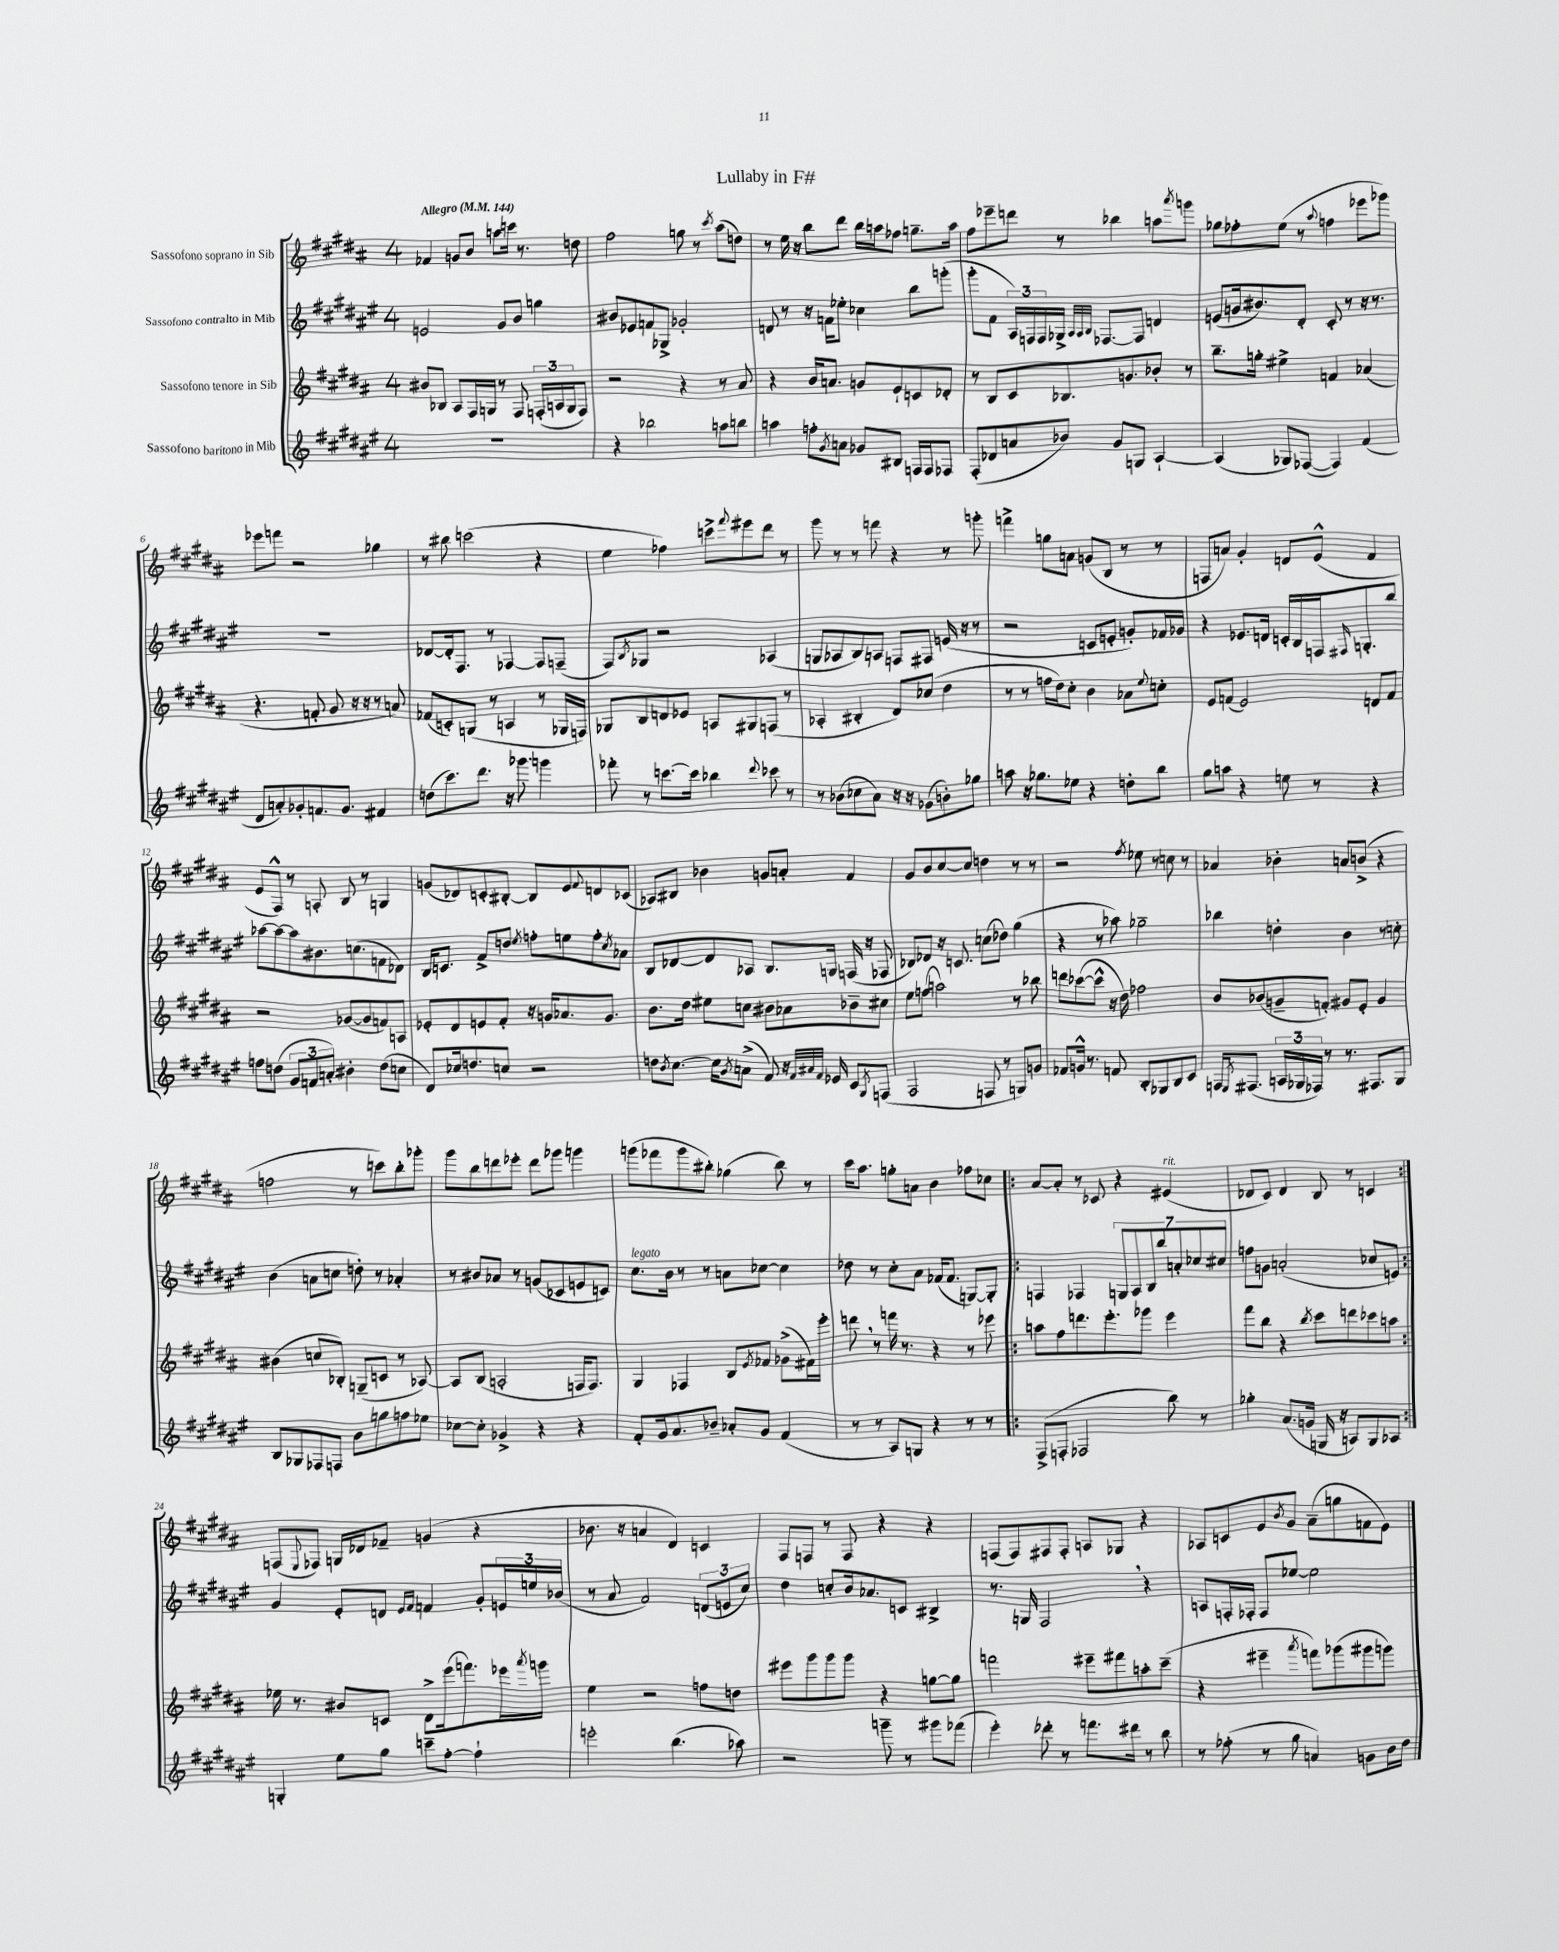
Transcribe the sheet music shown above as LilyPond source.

\header { title = "Lullaby in F#" }
<<
\new StaffGroup <<
\new Staff = "s0" \with { instrumentName = "Sassofono soprano in Sib" } {
    \clef treble \key b \major \once \override Staff.TimeSignature.style = #'single-digit \time 4/4 \tempo "Allegro" 4 = 144
    fes'4 g'8 b'8 a''8 c'''16 r8. d''8 |
    fis''2 g''8 r8 \acciaccatura { cis'''8 } ais''8( d''8) |
    r8 e''16 r16 b''8 dis'''8 b''16 a''16 fes''8 g''8.-- a''16 |
    fis''8 ees'''8-- d'''8 r8 bes''4 a''8 \acciaccatura { ais'''8 } g'''8 |
    ges''8 fes''8-. e''8( r8 \appoggiatura { ais''8 } f''4 ees'''8 ges'''8) |
    ees'''8 f'''8 r2 ges''4 |
    r8 bis''8 c'''2( r4 |
    e''4 fes''4) c'''8-> \appoggiatura { fis'''8 } eis'''8 dis'''8 r8 |
    gis'''8 r8 r8 f'''8 r4 r8 g'''8-. |
    f'''4-> g''8 a'8 g'8( b8 r8 r8 |
    f8 a'8) gis'4-. d'8 e'8-^( fis'4 |
    e'8 fis8-^) r8 a8-. b8 r8 g4 |
    g'8( des'8) c'8-. bis8~-. bis8 e'8 \appoggiatura { fis'8 } d'8 ces'8( |
    aes8) bis8 bes'4 g'8 a'8-. fis'4 |
    gis'8 b'8 cis''8~ cis''8 d''4 r8 r8 |
    r2 \acciaccatura { fis''8 } ees''8 r8 c''8 r8 |
    aes'4 bes'4-. a'8 b'8->( r4 |
    f''2 r8 c'''8) b''8-. ges'''8-. |
    gis'''8 b''8 d'''8 ees'''8-. d'''8 ges'''8 g'''4 |
    g'''8( fes'''8 g'''8 bis''8-.) ges''4( bis''8) r8 |
    cis'''16 ais''8. g''8-. a'8 b'4 fes''8 ces''8 |
    \repeat volta 2 { ais'8~ ais'8-. r8 ces'8 r4 eis'4^\markup { \italic "rit." }( |
    des'8 cis'8) des'4 b8 r8 c'4 | }
    f8( \appoggiatura { e8 } fes8) g16 des'16 fes'8-- g'4( r4 |
    bes'8. r16 a'4 dis'4) c'4 |
    fis8 f8 r8 f8 r4 r4 |
    f8( f8) fis8 fis8-. a8 ges8 r4 |
    aes8 c'8 e'8 \acciaccatura { b'8 } gis'8 ais'8--( g''8 f'8 e'8) \bar "|." |
}
\new Staff = "s1" \with { instrumentName = "Sassofono contralto in Mib" } {
    \clef treble \key fis \major \once \override Staff.TimeSignature.style = #'single-digit \time 4/4
    e'2 gis'8 b'8 g''4 |
    bis'8 ees'8 f'8 ges8-> ges'2-. |
    d'8 r8 r16 f'16 ees''8-. ces''4 b''8 g'''8-.( |
    gis'''8-. fis'8 \tuplet 3/2 { ais16) f16 f16 } ges16-> \grace { ais32 ais32 b32 } fes8.~ fes8 d'4 |
    e'8( g'16 bis'8.) dis'8-. cis'8-. r8 r16 r8. |
    R1 |
    des'8~ des'16-. fis8. r8 fes4~ fes8 f8--( |
    fis8) \acciaccatura { b8 } ges8 r2 aes4( |
    g8 aes8 b8) a8 f8 fis8 e'16( r16 r8 |
    r2 c'8 e'8-. g'8-.) fes'16 ges'16 |
    r4 ees'8. d'16 c'16-. b16 f16 \grace { fis16 } g8.-. b''8 |
    aes''8~ aes''8~ aes''8 bis'8. c''8.( f'8 des'8) |
    b16 c'8. fis'8-> d''8 \acciaccatura { eis''8 } f''8-. e''8 f''8-. \acciaccatura { cis''8 } aes'8 |
    b8 des'8~ des'8 aes8 b8. g16 f16( r16 fes8 |
    bes8) des'8 r16 c'8. c''8( des''8) gis''4( |
    r4 r8 aes''8) ges''2-- |
    bes''4 d''4-. b'4 r8 c''8-. |
    b'4( a'8 c''8 d''8-.) r8 aes'4-. |
    r8 bis'8 aes'8 r8 g'8( ces'8 e'8 c'8) |
    cis''8.^\markup { \italic "legato" } b'16 r8 r8 a'8 ces''8~ ces''4 |
    des''8 r8 cis''8-. ais'8 fes'16( fes'8. g8~) g8-. |
    \repeat volta 2 { f4 fes4 \tuplet 7/4 { g8 ais8 b8 b''8 a'8-. ces''8 cis''8 } |
    f''8 g'8 a'2-.( ces''8 e'8) | }
    gis'4 eis'8-. d'8 \grace { eis'16 fis'16 } f'4 gis'8-. \tuplet 3/2 { e'16 e''16 bes'16( } |
    r8 ais'8 fis'2) \tuplet 3/2 { d'8( e'8 cis''8) } |
    dis''4 c''8-. b'16 aes'8. c'8 bis4-> |
    r8. g16 fis2 \breathe r4 |
    a8 f16-. fes16-. fes8 ees''8~ ees''2 \bar "|." |
}
\new Staff = "s2" \with { instrumentName = "Sassofono tenore in Sib" } {
    \clef treble \key b \major \once \override Staff.TimeSignature.style = #'single-digit \time 4/4
    bis'8 bes8 ais8 fis16 g16 r8 fis8 \tuplet 3/2 { f16-.( a16 g16 } f8) |
    r2 r4 r8 ais'8 |
    r4 b'16 a'8. g'8 e'8-! c'8 des'8-. |
    r8 b8 cis'8 bes8. g'8. bes'8-. r8 |
    b''8.-- g''16-. eis''4-> f'4 aes'4( |
    r4. f'8-. gis'8 r16 r16 r8 a'8) |
    fes'8( c'8-.) g8( r8 a4 r8 ges16 f16) |
    ges8 b8 d'8 ees'8 a8 gis8 f8( r8 |
    aes4-. bis4-. dis'8) ces''8( dis''4 |
    r8 r8 f''16 dis''16) cis''8-. b'4 aes'8 \appoggiatura { e''8 } c''8-. |
    e'8 f'8( e'2) d'8 f'8 |
    r2 ges'8~( ges'8 f'8) a8 |
    ees'8-. dis'8 e'8 fis'8-. r16 g'16 aes'8. g'8. |
    b'8. dis''16 eis''8 c''8 bis'8 aes'8 bes'8-- cis''8 |
    e''8 f''8( a''2) r8 bes''8 |
    d'''8 ces'''8~( ces'''8-^ r16 dis''16) fes''2 |
    b'8 bes'8( g'8-- f'8-.) gis'8 e'8-. gis'4 |
    bis'4( c''8 bes8-.) g8--( c'8 r8 aes8~) |
    aes8 b8( a2-. f16 f8.) |
    gis4 fes4 b8 \acciaccatura { e'8 } fes'8 ges'8->( fis'16) e'''16-. |
    d'''8 \breathe r8 f'''16 r8. r4 r8 ees'''8 |
    \repeat volta 2 { a''8 fis''8 d'''8. e'''8.-. ges'''8 e'''4 |
    fis'''8 b''8 r4 \acciaccatura { b''8 } cis'''8 d'''8 ces'''8 a''8 | }
    ees''16 r8. bis'8 c'8 dis'8-> e'''16( f'''8.) ees'''16 \acciaccatura { ais'''8 } g'''16 |
    e''4 r2 f''8 d''8 |
    eis'''8 gis'''8 gis'''8 gis'''8 r4 g''8~ g''8 |
    f'''2 eis'''8-- fis'''8 a''8-. cis'''8--( |
    r4 eis'''4-- \acciaccatura { ais'''8 } f'''8) ges'''8( gis'''8 g'''8) \bar "|." |
}
\new Staff = "s3" \with { instrumentName = "Sassofono baritono in Mib" } {
    \clef treble \key fis \major \once \override Staff.TimeSignature.style = #'single-digit \time 4/4
    R1 |
    r4 bes''2 a''8 b''8 |
    a''4 f''8-. \acciaccatura { gis'8 } a'8 ges'8 bis8 f16 f16 fes8 |
    fis8-.( des'8 a'8 bes'8) gis'8 g8 ais4~-! |
    ais4( ges8) fes8~( fes4) fis'4( |
    dis'8 a'8-.) ges'8-. f'8. ges'8. fis'4 |
    d''8( cis'''8.) dis'''8. r16 ges'''8. g'''4 |
    fes'''8-. r8 c'''8.~ c'''16 bes''4 \appoggiatura { dis'''8 } ces'''8 r8 |
    r8 bes'8( ces''8 ais'8) r16 r16 ges'8( b'8-.) ges''8 |
    a''8 r16 ges''8. ees''8 r4 d''8-. b''8 |
    gis''8 a''8 r4 e''8 r8 r4 |
    f''8 d''8( \tuplet 3/2 { gis'8 f'8 a'8-.) } bis'4-. d''8( c''8 |
    dis'8) ces''16 d''8. c''8 r2 |
    d''8 \acciaccatura { b'8 } cis''8.~ cis''16 \acciaccatura { gis'8 } a'8->( fis'8) r16 \grace { fis'32 ais'32 fis'32 } ees'16 cis'8 \acciaccatura { gis8 } f8( |
    fis2 f8 r8 g8) g'8 |
    fes'8 g'16-^ r8. f'8 b8-. ges8 b8 cis'8 |
    f16 \acciaccatura { eis8 } fis8.( \tuplet 3/2 { a16 ges16 fes16) } r8 r8. fis8. ges8 |
    b8 ges8 fes8 f8 b'8 g''8 f''8 ees''8 |
    ces''8~ ces''8-. ges'4-> r4 r4 |
    fis'8-. gis'16 ais'8. bes'8-- aes'8-. gis'8 fis'4( |
    r8 r8 ais8) g8 r4 r8 r8 |
    \repeat volta 2 { fis8->( f8-. fes2 b''8) r8 |
    ges''4-. ais'8.( g'16 g16 r16 a8) g8 aes8 | }
    g4-. eis''8 gis''8 c'''8-- fis''8~-. fis''4-! |
    e'''2-. b''4.( aes''8) |
    r2 g'''8-- r8 gis'''8 fes'''8( |
    eis'''4-.) des'''8-. r8 f'''8. dis'''16 r8 b''8 |
    r8 fes''8-.( r8 gis''8 a'4) g'8 b'16 dis''16 \bar "|." |
}
>>
>>
